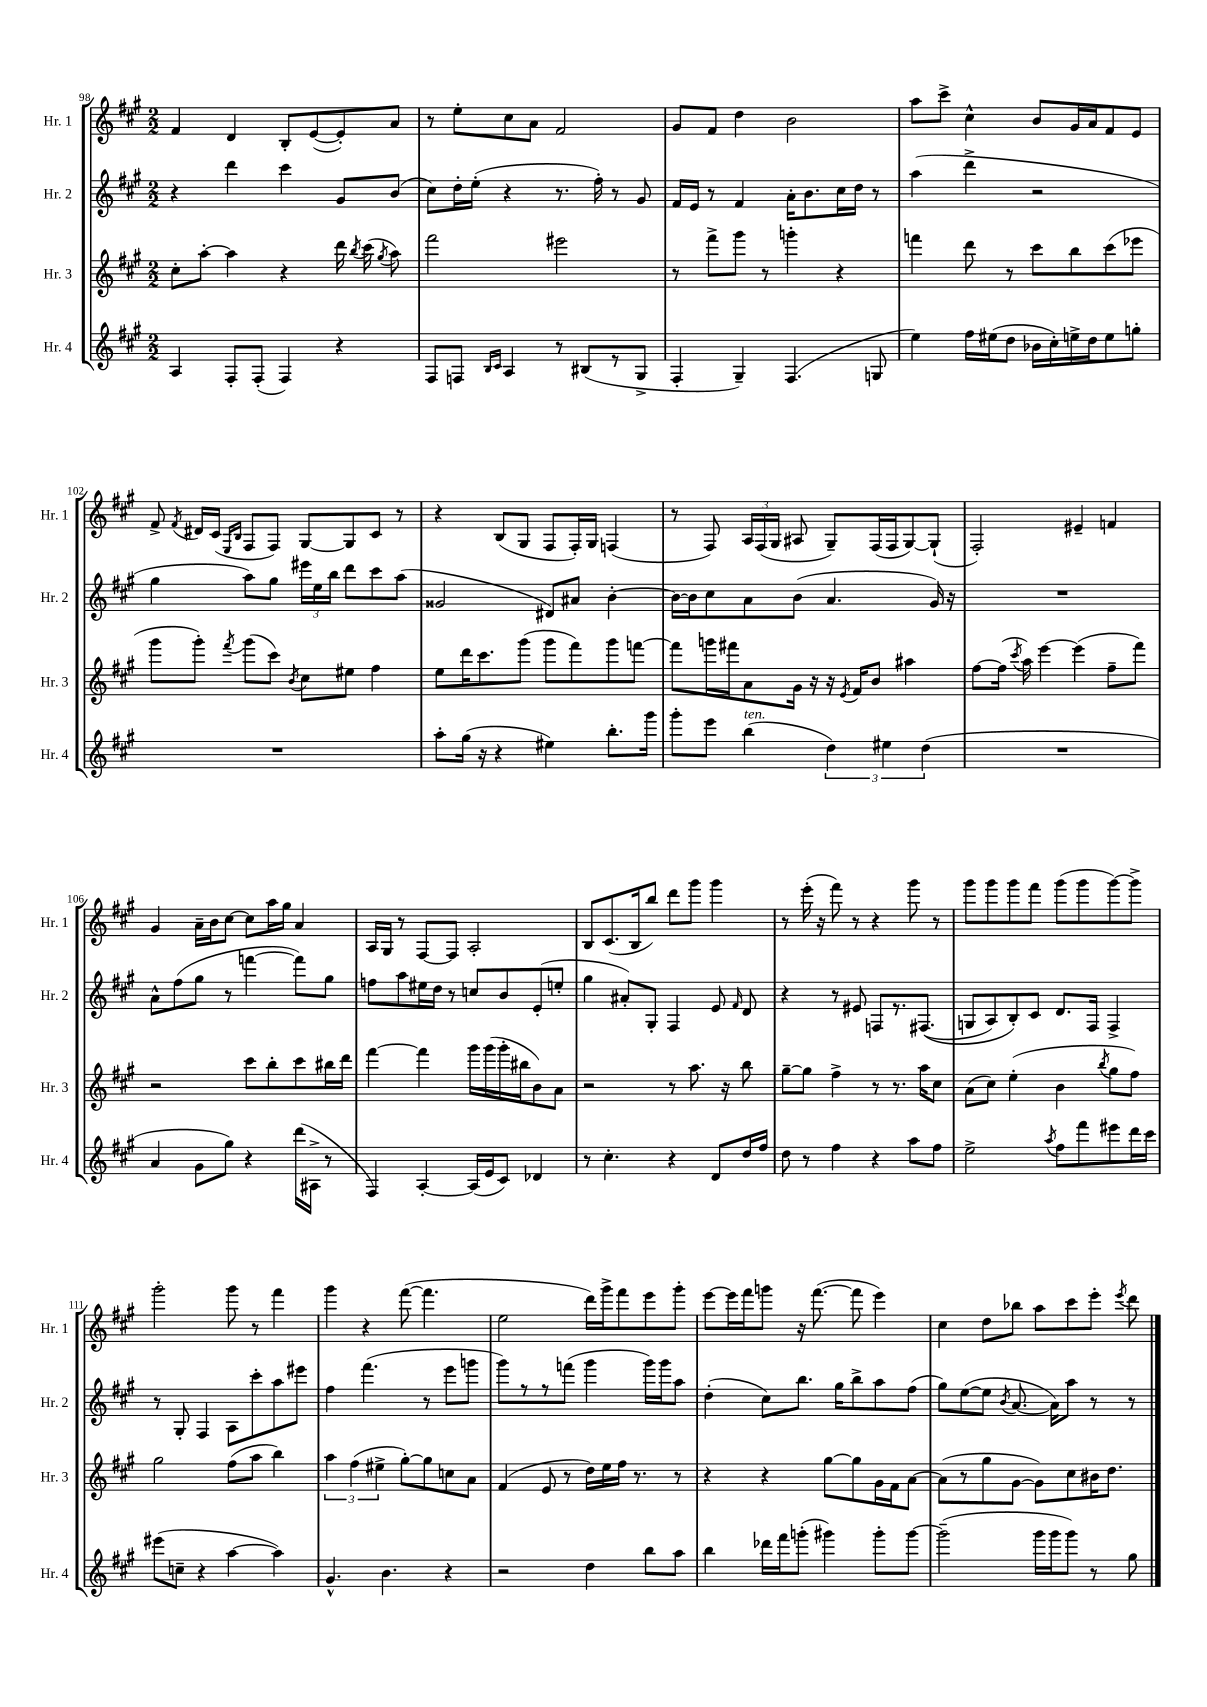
<<
\new StaffGroup <<
\new Staff = "s0" \with { instrumentName = "Hr. 1" shortInstrumentName = "Hr. 1" } {
    \clef treble \key a \major \numericTimeSignature \time 2/2
    \autoBeamOff fis'4 d'4 b8[-. e'8~( e'8-.) a'8] |
    r8 e''8[-. cis''8 a'8] fis'2 |
    gis'8[ fis'8] d''4 b'2 |
    a''8[ cis'''8]-> cis''4-^ b'8[ gis'16 a'16 fis'8 e'8] |
    fis'8-> \acciaccatura { fis'8 } dis'16[ cis'16]( \grace { e16[ b16] } fis8[ fis8]) gis8[~ gis8 cis'8] r8 |
    r4 b8[( gis8] fis8[ fis16-.) gis16] f4( |
    r8 fis8) \tuplet 3/2 { a16[ fis16( gis16] } ais8 gis8[--) fis16( fis16 gis8~) gis8]-!( |
    fis2-.) eis'4-- f'4 |
    gis'4 a'16[-- b'16 cis''8]~ cis''8[ a''16 gis''16] a'4 |
    a16[ gis16] r8 fis8[~ fis8] a2-. |
    b8[ cis'8.( b16 b''8]) d'''8[ gis'''8] gis'''4 |
    r8 e'''16-.( r16 fis'''8) r8 r4 gis'''8 r8 |
    gis'''8[ gis'''8 gis'''8 fis'''8] gis'''8[( gis'''8 gis'''8~) gis'''8]-> |
    gis'''2-. gis'''8 r8 fis'''4 |
    gis'''4 r4 fis'''8~( fis'''4. |
    e''2 d'''16[) gis'''16-> fis'''8 e'''8 gis'''8]-. |
    e'''8[~ e'''16 fis'''16 g'''8] r16 fis'''8.~( fis'''8 e'''4) |
    cis''4 d''8[ bes''8] a''8[ cis'''8 e'''8]-. \acciaccatura { e'''8 } d'''8 \bar "|." |
}
\new Staff = "s1" \with { instrumentName = "Hr. 2" shortInstrumentName = "Hr. 2" } {
    \clef treble \key a \major \numericTimeSignature \time 2/2
    \autoBeamOff r4 d'''4 cis'''4 gis'8[ b'8]( |
    cis''8[) d''16-. e''16]-.( r4 r8. fis''16-.) r8 gis'8 |
    fis'16[ e'16] r8 fis'4 a'16[-. b'8. cis''16 d''16] r8 |
    a''4( d'''4-> r2 |
    gis''4 a''8[) gis''8] \tuplet 3/2 { eis'''16[ e''16 b''16] } d'''8[ cis'''8 a''8]( |
    gisis'2 dis'8[) ais'8] b'4~-. |
    b'16[~ b'16 cis''8 a'8 b'8]( a'4. gis'16) r16 |
    R1 |
    a'8[-^ fis''8( gis''8] r8 f'''4~ f'''8[) gis''8] |
    f''8[ a''8 eis''16 d''16] r8 c''8[ b'8 e'8-.( e''8]-. |
    gis''4 ais'8[-.) gis8]-. fis4 e'8 \grace { fis'16 } d'8 |
    r4 r8 eis'8 f8[ r8. fis8.](\( |
    g8[ a8) b8-.\) cis'8] d'8.[ fis16] fis4-> |
    r8 gis8-. fis4 a8[ cis'''8-. a''8 eis'''8] |
    fis''4 fis'''4.( r8 e'''8[ g'''8] |
    gis'''8[) r8 r8 f'''8]( gis'''4 gis'''16[) gis'''16 a''8] |
    d''4-.( cis''8[) b''8.] gis''16[ b''8-> a''8 fis''8]( |
    gis''8[) e''8~( e''8] \acciaccatura { b'8 } a'8.~ a'16[) a''8] r8 r8 \bar "|." |
}
\new Staff = "s2" \with { instrumentName = "Hr. 3" shortInstrumentName = "Hr. 3" } {
    \clef treble \key a \major \numericTimeSignature \time 2/2
    \autoBeamOff cis''8[-. a''8]~-. a''4 r4 d'''16 \acciaccatura { b''8 } cis'''16( \acciaccatura { gis''8 } a''8) |
    fis'''2 eis'''2 |
    r8 fis'''8[-> gis'''8] r8 g'''4-. r4 |
    f'''4 d'''8 r8 cis'''8[ b''8 cis'''8( ees'''8] |
    gis'''8[ gis'''8]-.) \acciaccatura { fis'''8 } gis'''8[( cis'''8]) \acciaccatura { b'8 } cis''8[ eis''8] fis''4 |
    e''8[ d'''16 cis'''8. gis'''8]( gis'''8[ fis'''8) gis'''8 f'''8]~ |
    f'''8[ g'''16 fis'''16 a'8 gis'16] r16 r16 \acciaccatura { e'8 } fis'16[ b'8] ais''4 |
    fis''8[~ fis''16]( \acciaccatura { cis'''8 } a''16) e'''4~ e'''4( fis''8[-- fis'''8]) |
    r2 cis'''8[ b''8-. cis'''8 bis''16 d'''16] |
    fis'''4~ fis'''4 gis'''16[ gis'''16( gis'''16-. bis''16 b'8) a'8] |
    r2 r8 a''8. r16 b''8 |
    gis''8[~-- gis''8] fis''4-> r8 r8. a''16[ cis''8] |
    a'8[( cis''8]) e''4-.( b'4 \acciaccatura { b''8 } gis''8[ fis''8]) |
    gis''2 fis''8[( a''8] b''4) |
    \tuplet 3/2 { a''4 fis''4( eis''4-> } gis''8[~-.) gis''8 c''8 a'8] |
    fis'4( e'8 r8 d''16[) e''16 fis''16] r8. r8 |
    r4 r4 gis''8[~ gis''8 gis'16 fis'16 a'8]~ |
    a'8[( r8 gis''8 gis'8]~ gis'8[) cis''8 bis'16 d''8.] \bar "|." |
}
\new Staff = "s3" \with { instrumentName = "Hr. 4" shortInstrumentName = "Hr. 4" } {
    \clef treble \key a \major \numericTimeSignature \time 2/2
    \autoBeamOff a4 fis8[-. fis8]-.( fis4) r4 |
    fis8[ f8] \grace { b16[ cis'16] } a4 r8 bis8[( r8 gis8]-> |
    fis4-. gis4--) fis4.( g8 |
    e''4) fis''16[ eis''16( d''8] bes'16[ cis''16-.) e''16-> d''16 e''8 g''8]-. |
    R1 |
    a''8[-. gis''16]( r16 r4 eis''4) b''8.[-. gis'''16] |
    gis'''8[-. e'''8] b''4^\markup { \italic "ten." }( \tuplet 3/2 { d''4) eis''4 d''4( } |
    R1 |
    a'4 gis'8[ gis''8]) r4 d'''16[( ais16]-> r8 |
    fis4) a4~-. a16[( e'16 cis'8]) des'4 |
    r8 cis''4.-. r4 d'8[ d''16 fis''16] |
    d''8 r8 fis''4 r4 a''8[ fis''8] |
    e''2-> \acciaccatura { a''8 } fis''8[ fis'''8 eis'''8 d'''16 cis'''16] |
    eis'''8[( c''8]-- r4 a''4~ a''4) |
    gis'4.-^ b'4. r4 |
    r2 d''4 b''8[ a''8] |
    b''4 des'''16[ fis'''16 g'''8]-.( gis'''4) gis'''8[-. gis'''8]~ |
    gis'''2--( gis'''16[ gis'''16 gis'''8]) r8 gis''8 \bar "|." |
}
>>
>>
\layout { \context { \Score currentBarNumber = #98 } }
